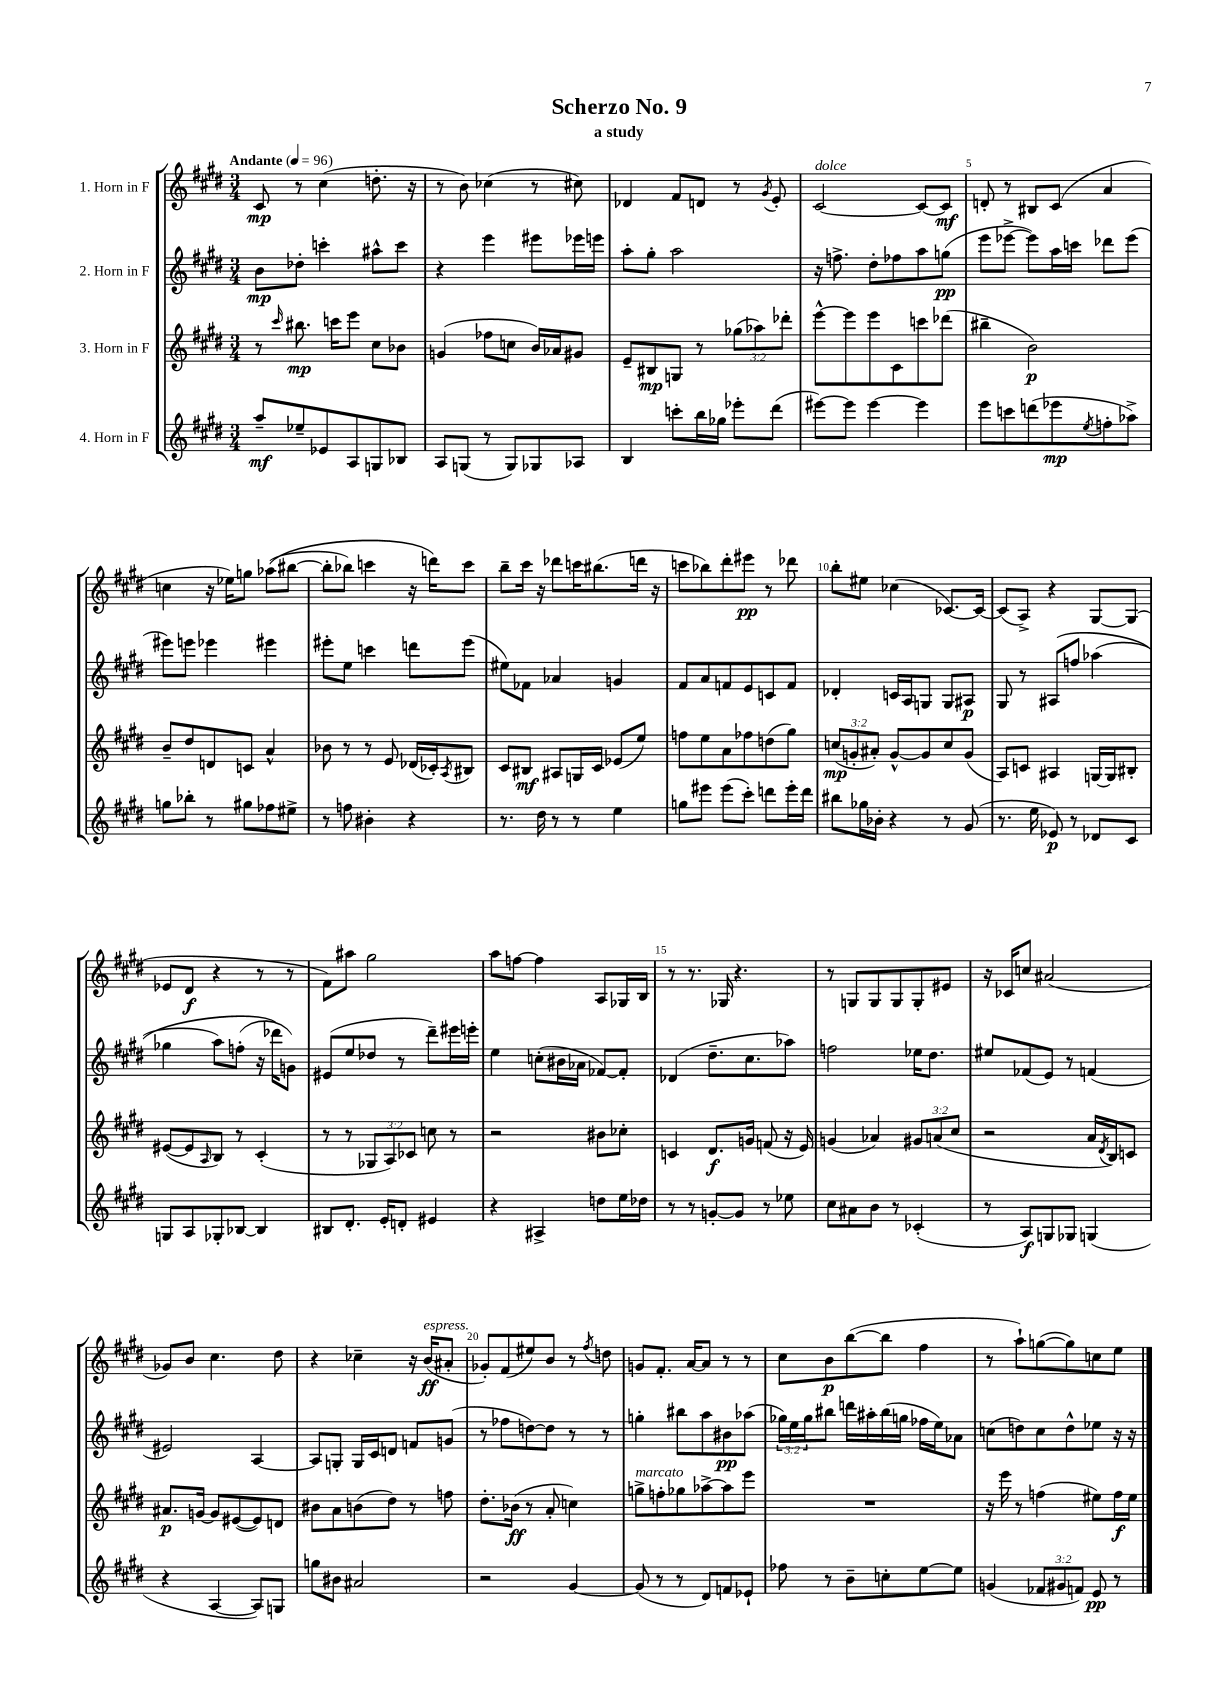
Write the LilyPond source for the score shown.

\header { title = "Scherzo No. 9" subtitle = "a study" }
<<
\new StaffGroup <<
\new Staff = "s0" \with { instrumentName = "1. Horn in F" } {
    \clef treble \key e \major \numericTimeSignature \time 3/4 \tempo "Andante" 4 = 96
    cis'8\mp r8 cis''4( d''8.-. r16 |
    r8 b'8) ces''4( r8 cis''8) |
    des'4 fis'8 d'8 r8 \acciaccatura { gis'8 } e'8-. |
    cis'2~^\markup { \italic "dolce" } cis'8~ cis'8\mf |
    d'8-. r8 bis8 cis'8( a'4 |
    c''4 r16 ees''16) g''8 aes''8(\( bis''8~ |
    bis''8-. bes''8) c'''4 r16 d'''16\) c'''8 |
    b''8-- cis'''16 r16 des'''8 c'''16 bis''8.( d'''16 r16 |
    c'''8 bes''8) dis'''8-. eis'''8\pp r8 des'''8 |
    b''8-. eis''8 ces''4( ces'8.~) ces'16~ |
    ces'8( a8->) r4 gis8~ gis8( |
    ees'8 dis'8\f r4 r8 r8 |
    fis'8) ais''8 gis''2 |
    a''8 f''8~ f''4 a8 ges16 b16 |
    r8 r8. ges16 r4. |
    r8 g8 g8 g8 g8-. eis'8 |
    r16 ces'16 c''8 ais'2( |
    ges'8) b'8 cis''4. dis''8 |
    r4 ces''4-- r16 b'16\ff^\markup { \italic "espress." }( ais'8-. |
    ges'8-.) fis'8( eis''8) b'8 r8 \acciaccatura { fis''8 } d''8 |
    g'8 fis'8.-. a'16~ a'8 r8 r8 |
    cis''8 b'8\p b''8~( b''8 fis''4 |
    r8 a''8-!) g''8~( g''8) c''8 e''8 \bar "|." |
}
\new Staff = "s1" \with { instrumentName = "2. Horn in F" } {
    \clef treble \key e \major \numericTimeSignature \time 3/4 \override Staff.TupletNumber.text = #tuplet-number::calc-fraction-text
    b'8\mp des''8-. c'''4-. ais''8-^ c'''8 |
    r4 e'''4 eis'''8 ees'''16 e'''16 |
    a''8-. gis''8-. a''2 |
    r16 f''8.-> dis''8-. fes''8 a''8 g''8\pp( |
    e'''8 ees'''8~-> ees'''8) a''16 c'''16 des'''8 ees'''8( |
    eis'''8) e'''8 ees'''4 eis'''4 |
    eis'''8-. e''8 c'''4 d'''8 eis'''8( |
    eis''8) fes'8 aes'4 g'4 |
    fis'8 a'8 f'8 e'8 c'8 f'8 |
    des'4-. c'16 a16 g8 g8 ais8\p |
    gis8 r8 ais8\( f''8 aes''4( |
    ges''4 a''8) f''8-.( r16 des'''16\) g'8) |
    eis'8( e''8 des''8 r8 dis'''8--) eis'''16 e'''16-. |
    e''4 c''8-.( bis'16 aes'16 fes'8~) fes'8-. |
    des'4( dis''8.-- cis''8. aes''8) |
    f''2 ees''16 dis''8. |
    eis''8 fes'8( e'8) r8 f'4( |
    eis'2) a4~ |
    a8 g8-. g16 cis'16 d'8 f'8 g'8( |
    r8 fes''8 d''8~) d''8 r8 r8 |
    g''4-. bis''8 a''8 bis'8\pp aes''8( |
    \tuplet 3/2 { ges''16) e''16 ges''16 } bis''8 d'''16 ais''16-. bis''16( g''16 fes''16 e''16) aes'8 |
    c''8( d''8) c''8 d''8-^ ees''8 r16 r16 \bar "|." |
}
\new Staff = "s2" \with { instrumentName = "3. Horn in F" } {
    \clef treble \key e \major \numericTimeSignature \time 3/4 \override Staff.TupletNumber.text = #tuplet-number::calc-fraction-text
    r8 \grace { cis'''16 } bis''8.\mp c'''16 e'''8 cis''8 bes'8 |
    g'4( fes''8 c''8 b'16) aes'16 gis'8 |
    e'8-- bis8\mp g8 r8 \tuplet 3/2 { ges''8( aes''8) des'''8-. } |
    e'''8~-^ e'''8 e'''8 cis'8 c'''8 des'''8( |
    bis''4-- b'2\p) |
    b'8-- dis''8 d'8 c'8 a'4-^ |
    bes'8 r8 r8 e'8 des'16( ces'16-.) \acciaccatura { a8 } bis8 |
    cis'8 bis8\mf ais8 g16 cis'16 ees'8( e''8) |
    f''8 e''8 a'8 fes''8 d''8( gis''8) |
    \tuplet 3/2 { c''8\mp( g'8-. ais'8-.) } g'8~-^ g'8 c''8 g'8( |
    a8) c'8 ais4 g16~ g16 bis8-. |
    eis'8~( eis'8 \grace { a16 } b8) r8 cis'4-.( |
    r8 r8 \tuplet 3/2 { ges8 a8) ces'8 } c''8 r8 |
    r2 bis'8 ces''8-. |
    c'4 dis'8.\f g'16 f'8( r16 e'16) |
    g'4( aes'4) \tuplet 3/2 { gis'8 a'8( cis''8 } |
    r2 a'16 \acciaccatura { dis'8 } b16) c'8 |
    ais'8.\p g'16~ g'8 eis'8~( eis'8) d'8 |
    bis'8 a'8 b'8( dis''8) r8 f''8 |
    dis''8.-. bes'16\ff( r8 a'8-. c''4) |
    g''8->^\markup { \italic "marcato" } f''8-. ges''8 aes''8~-> aes''8 e'''8 |
    R2. |
    r16 e'''16 r8 f''4( eis''8) f''16\f eis''16 \bar "|." |
}
\new Staff = "s3" \with { instrumentName = "4. Horn in F" } {
    \clef treble \key e \major \numericTimeSignature \time 3/4 \override Staff.TupletNumber.text = #tuplet-number::calc-fraction-text
    a''8--\mf ees''8-- ees'8 a8 g8 bes8 |
    a8 g8( r8 g8) ges8 aes8 |
    b4 c'''8-. b''16 ges''16 ees'''8-. dis'''8( |
    eis'''8~) eis'''8 eis'''4~ eis'''4 |
    e'''8 c'''8 d'''8( ees'''8\mp \acciaccatura { e''8 } f''8-. aes''8->) |
    g''8 bes''8-. r8 gis''8 fes''8 eis''8-> |
    r8 f''8 bis'4-. r4 |
    r8. dis''16 r8 r8 e''4 |
    g''8 eis'''8 eis'''8( cis'''8-.) d'''8 eis'''16-. d'''16 |
    bis''8 ges''16 bes'16-. r4 r8 gis'8( |
    r8. e''16 ees'8\p) r8 des'8 cis'8 |
    g8 a8 ges8-. bes8~ bes4 |
    bis8 dis'8.-. e'16-. d'8-. eis'4 |
    r4 ais4-> d''8 e''16 des''16 |
    r8 r8 g'8~-. g'8 r8 ees''8 |
    cis''8 ais'8 b'8 r8 ces'4-.( |
    r8 a8\f) g8 ges8 g4( |
    r4 a4~ a8) g8 |
    g''8 bis'8 ais'2 |
    r2 gis'4~ |
    gis'8( r8 r8 dis'8) f'8 ees'8-! |
    fes''8 r8 b'8-- c''8-. e''8~ e''8 |
    g'4( \tuplet 3/2 { fes'8 gis'8 f'8) } e'8\pp r8 \bar "|." |
}
>>
>>
\layout { \context { \Score \override BarNumber.break-visibility = ##(#f #t #t) barNumberVisibility = #(every-nth-bar-number-visible 5) } }
